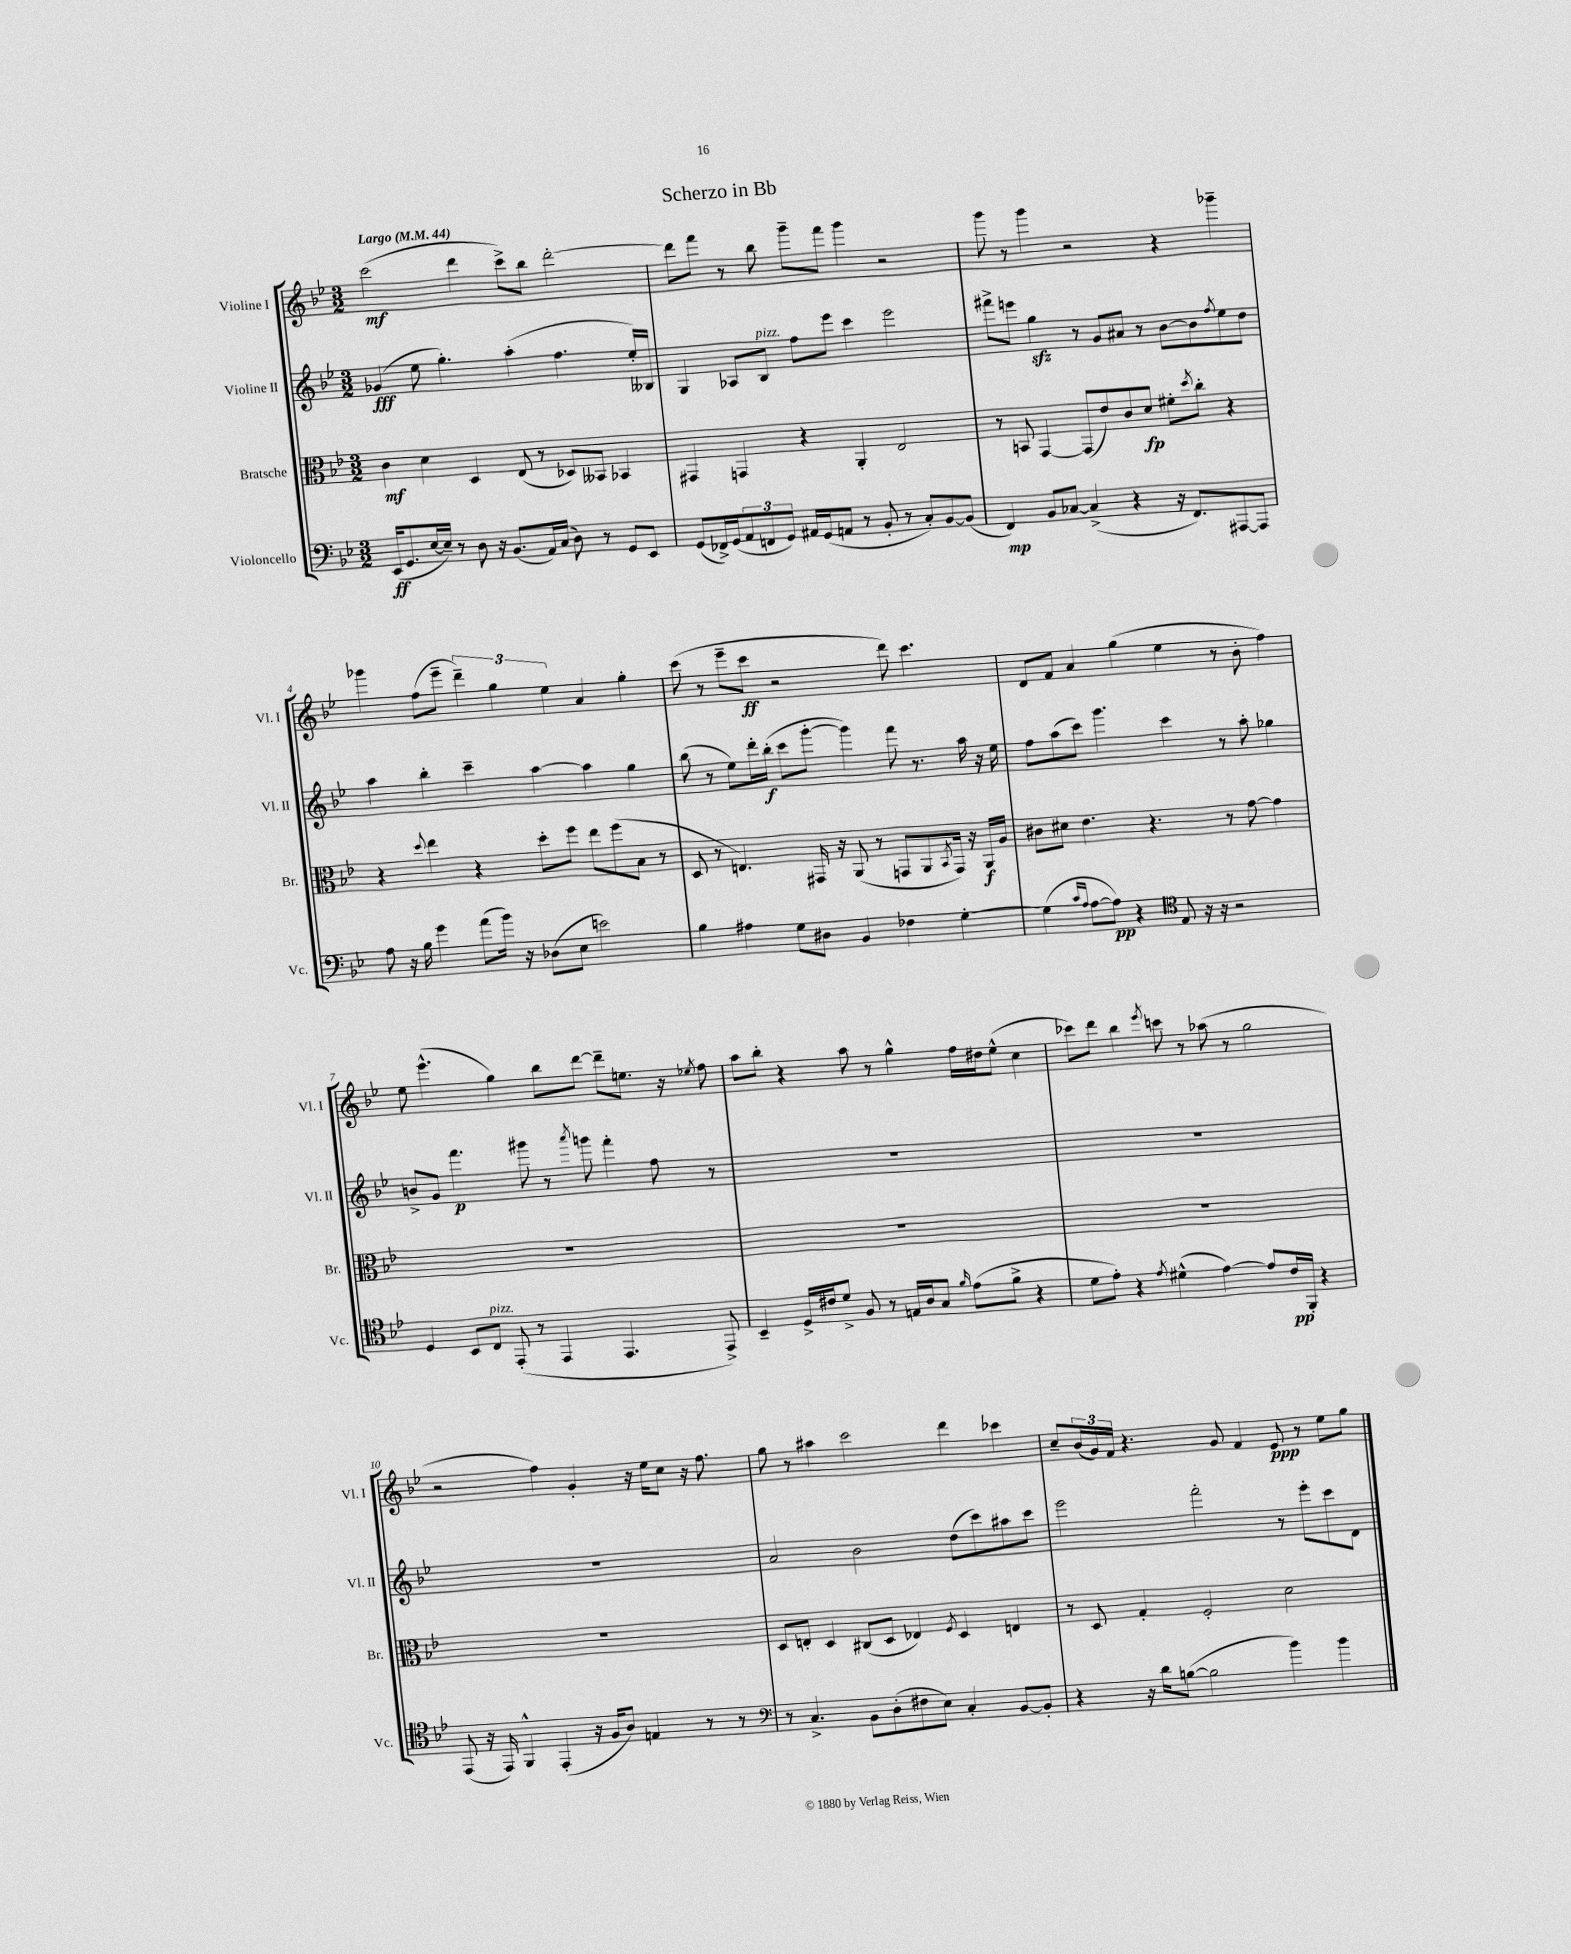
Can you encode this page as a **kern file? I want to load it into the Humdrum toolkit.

**kern	**kern	**kern	**kern
*staff4	*staff3	*staff2	*staff1
*clefF4	*clefC3	*clefG2	*clefG2
*k[b-e-]	*k[b-e-]	*k[b-e-]	*k[b-e-]
*M3/2	*M3/2	*M3/2	*M3/2
*MM44	*MM44	*MM44	*MM44
(16EE-/LK	4c\	(4g-/	(2ccc\
8.GG/	.	.	.
[16E-/L	4d\	8ee-\	.
16E-~/]JJ)	.	.	.
8r	.	4.gg'\)	.
8D\	4D/	.	4ddd\
16r	.	.	.
(8.BB-/L	.	.	.
.	(8E-/	(4aa'\	8ccc^\L)
16AA/L)	8r	.	8bb-\J
(16C/JJ	.	.	.
8D\)	8D-/L)	4.ff\	[2ddd'\
8r	8BB--/J	.	.
8GG/L	4BB-/	.	.
8EE-/J	.	16ee-'/LL)	.
.	.	16B--/JJ	.
=	=	=	=
(8GG/L	4GG#/	4G/	8ddd\]L
16FF-^/L)	.	.	8fff\J
(16GG/J	.	.	.
12AA/	4GG/	8A-/L	8r
12FF/	.	.	.
.	.	8B-/J	8bb-\
12GG/J)	.	.	.
16AA#/LL	4r	8ff\L	8ggg~\L
(16GG/J	.	.	.
8AA/J	.	8eee-\J	8fff\J
8r	4AA'/	4ccc\	4ggg\
8BB-'/	.	.	.
8r	2E-/	2eee-\	2r
8C'/L)	.	.	.
[8BB-/	.	.	.
(8BB-/]J	.	.	.
=	=	=	=
4FF/)	8r	8fff#^\L	8ggg\
.	8BB/	8eee\J	8r
8BB-/L	[4GG/	4gg\	4ggg\
[8C-/J	.	.	.
(4C-^/]	(8GG/]L	8r	2r
.	8e-/)	8g/L	.
4r	8c/	8a#/J	.
.	8d/J	8r	.
16r	8f#'\L	[8b-\L	4r
8.FF/L)	.	.	.
.	8qdd/	.	.
.	8cc'\J	8b-\]	.
.	.	8qff/	.
[8AAA#/	4r	8ee-\	4ggg-~\
8AAA#/]J	.	8dd\J	.
=	=	=	=
8A\	4r	4aa\	4ggg-\
16r	.	.	.
16B-\	.	.	.
.	8qqdd/	.	.
4g\	4ee-\	4bb-'\	(8ff\L
.	.	.	8eee-~\J
(8a\L	4r	4ccc~\	6ddd~\)
16b-\Jk)	.	.	.
.	.	.	6gg\
16r	.	.	.
(8D-\L	8dd'\L	[4aa\	.
.	.	.	6ee-\
8E-\J	8ff\J	.	.
2e\)	8ee-\L	4aa\]	4a/
.	(8ff\	.	.
.	8B-\J	4gg\	4gg'\
.	8r	.	.
=	=	=	=
4B-\	8D/	(8bb-\	(8ccc\
.	8r	8r	8r
4A#\	4.E/)	8ee-\L)	8eee-~\L
.	.	16ddd'\L	8ccc\J
.	.	(16bb-'\JJ	.
8G\L	.	8ccc\L	2r
8D#\J	16GG#/	[8ggg'\J	.
.	16r	.	.
4BB-/	(8AA/	4ggg\])	.
.	8r	.	.
4F-\	8GG/L	8fff\	8ddd\)
.	8AA/	8.r	4.ccc\
.	8qBB-/	.	.
[4G'\	16GG/Jk)	.	.
.	16r	16aa\	.
.	16AA/LL	16r	.
.	16A/JJ	16ee-\	.
=	=	=	=
(4G\]	8c#\L	8ff\L	8d/L
.	8d#\J	(8aa\	8f/J
16qqc/LL	.	.	.
16qqA/JJ	.	.	.
[8A\L	4.e-\	8ccc\J)	4a/
8A\]J)	.	4.ggg\	.
4r	.	.	(4gg\
.	4.r	.	.
*clefC4	*	*	*
8E-/	.	4ccc\	4ee-\
16r	.	.	.
16r	.	.	.
2r	8r	8r	8r
.	[8g\	8aa'\	8b-'\
.	4g\]	4gg-\	4ff\)
=	=	=	=
4D/	1.r	8b^/L	8ee-\
.	.	8g/J	(4.eee-^^\
8BB-/L	.	4.fff\	.
8C/J	.	.	.
(8EE-'/	.	.	4gg\)
8r	.	8ggg#\	.
4EE-/	.	8r	8bb-\L
.	.	8qaaa/	.
.	.	8ggg\	[8ddd\J
4.EE-/	.	4fff'\	8ddd~\]L
.	.	.	8.ee\J
.	.	8ff\	.
.	.	.	16r
.	.	.	8qee-/
8EE-^/)	.	8r	8ff\
=	=	=	=
4BB-~/	1.r	1.r	8aa\L
.	.	.	8bb-'\J
16D^/LL	.	.	4r
16c#/J	.	.	.
8d^/J	.	.	.
8F/	.	.	8aa\
8r	.	.	8r
16E/LL	.	.	4gg^^\
16A/J	.	.	.
8G/J	.	.	.
16qqf/	.	.	.
(8e-\L	.	.	16ff\LL
.	.	.	16dd#\J
8f^\J	.	.	(8ee-^^\J
4r	.	.	4cc\
=	=	=	=
8d\L	1.r	1.r	8ccc-\L)
8e-'\J)	.	.	8ddd\J
4r	.	.	4bb-\
8qe-/	.	.	8qeee-/
(4d#^^\	.	.	8ccc\
.	.	.	8r
[4e-\)	.	.	(8aa-\
.	.	.	8r
8e-/]L	.	.	2gg\
16c/L	.	.	.
16FF'/JJ	.	.	.
4r	.	.	.
=	=	=	=
(8EE-/	1.r	1.r	2r
16r	.	.	.
16EE-/)	.	.	.
4FF^^/	.	.	.
(4EE-'/	.	.	4ff\)
16r	.	.	4g'/
16F/LK	.	.	.
8A/J)	.	.	.
4E/	.	.	16r
.	.	.	16ee-\LK
.	.	.	8cc\J
8r	.	.	16r
.	.	.	8.ff\
8r	.	.	.
=	=	=	=
*clefF4	*	*	*
8r	8D/L	2a/	8gg\
4.C^/	8E'/J	.	8r
.	4D/	.	4aa#\
8BB-\L	(8C#/L	2b-\	2ccc\
(8D'\	8D/J	.	.
8F#\	4E-/)	.	.
8E-\J)	.	.	.
.	8qF/	.	.
4C'/	4D/	(8dd\L	4ddd\
.	.	8ccc\)	.
[8BB-/L	4E/	8aa#\	4ccc-\
8BB-'/]J	.	8ccc\J	.
=	=	=	=
4r	8r	2eee-\	8cc~/L
.	8D/	.	(24b-/L
.	.	.	24g/)
.	.	.	24f/JJ
16r	4G'/	.	4.r
16d\LK	.	.	.
([8B\J	.	.	.
2B\]	2F'/	2fff'\	.
.	.	.	8g/
.	.	.	4f/
4b-\)	2d\	8r	8e-/
.	.	8eee-'\L	8r
4b-\	.	8ccc\	8ee-\L
.	.	8d\J	8gg\J
==	==	==	==
*-	*-	*-	*-
